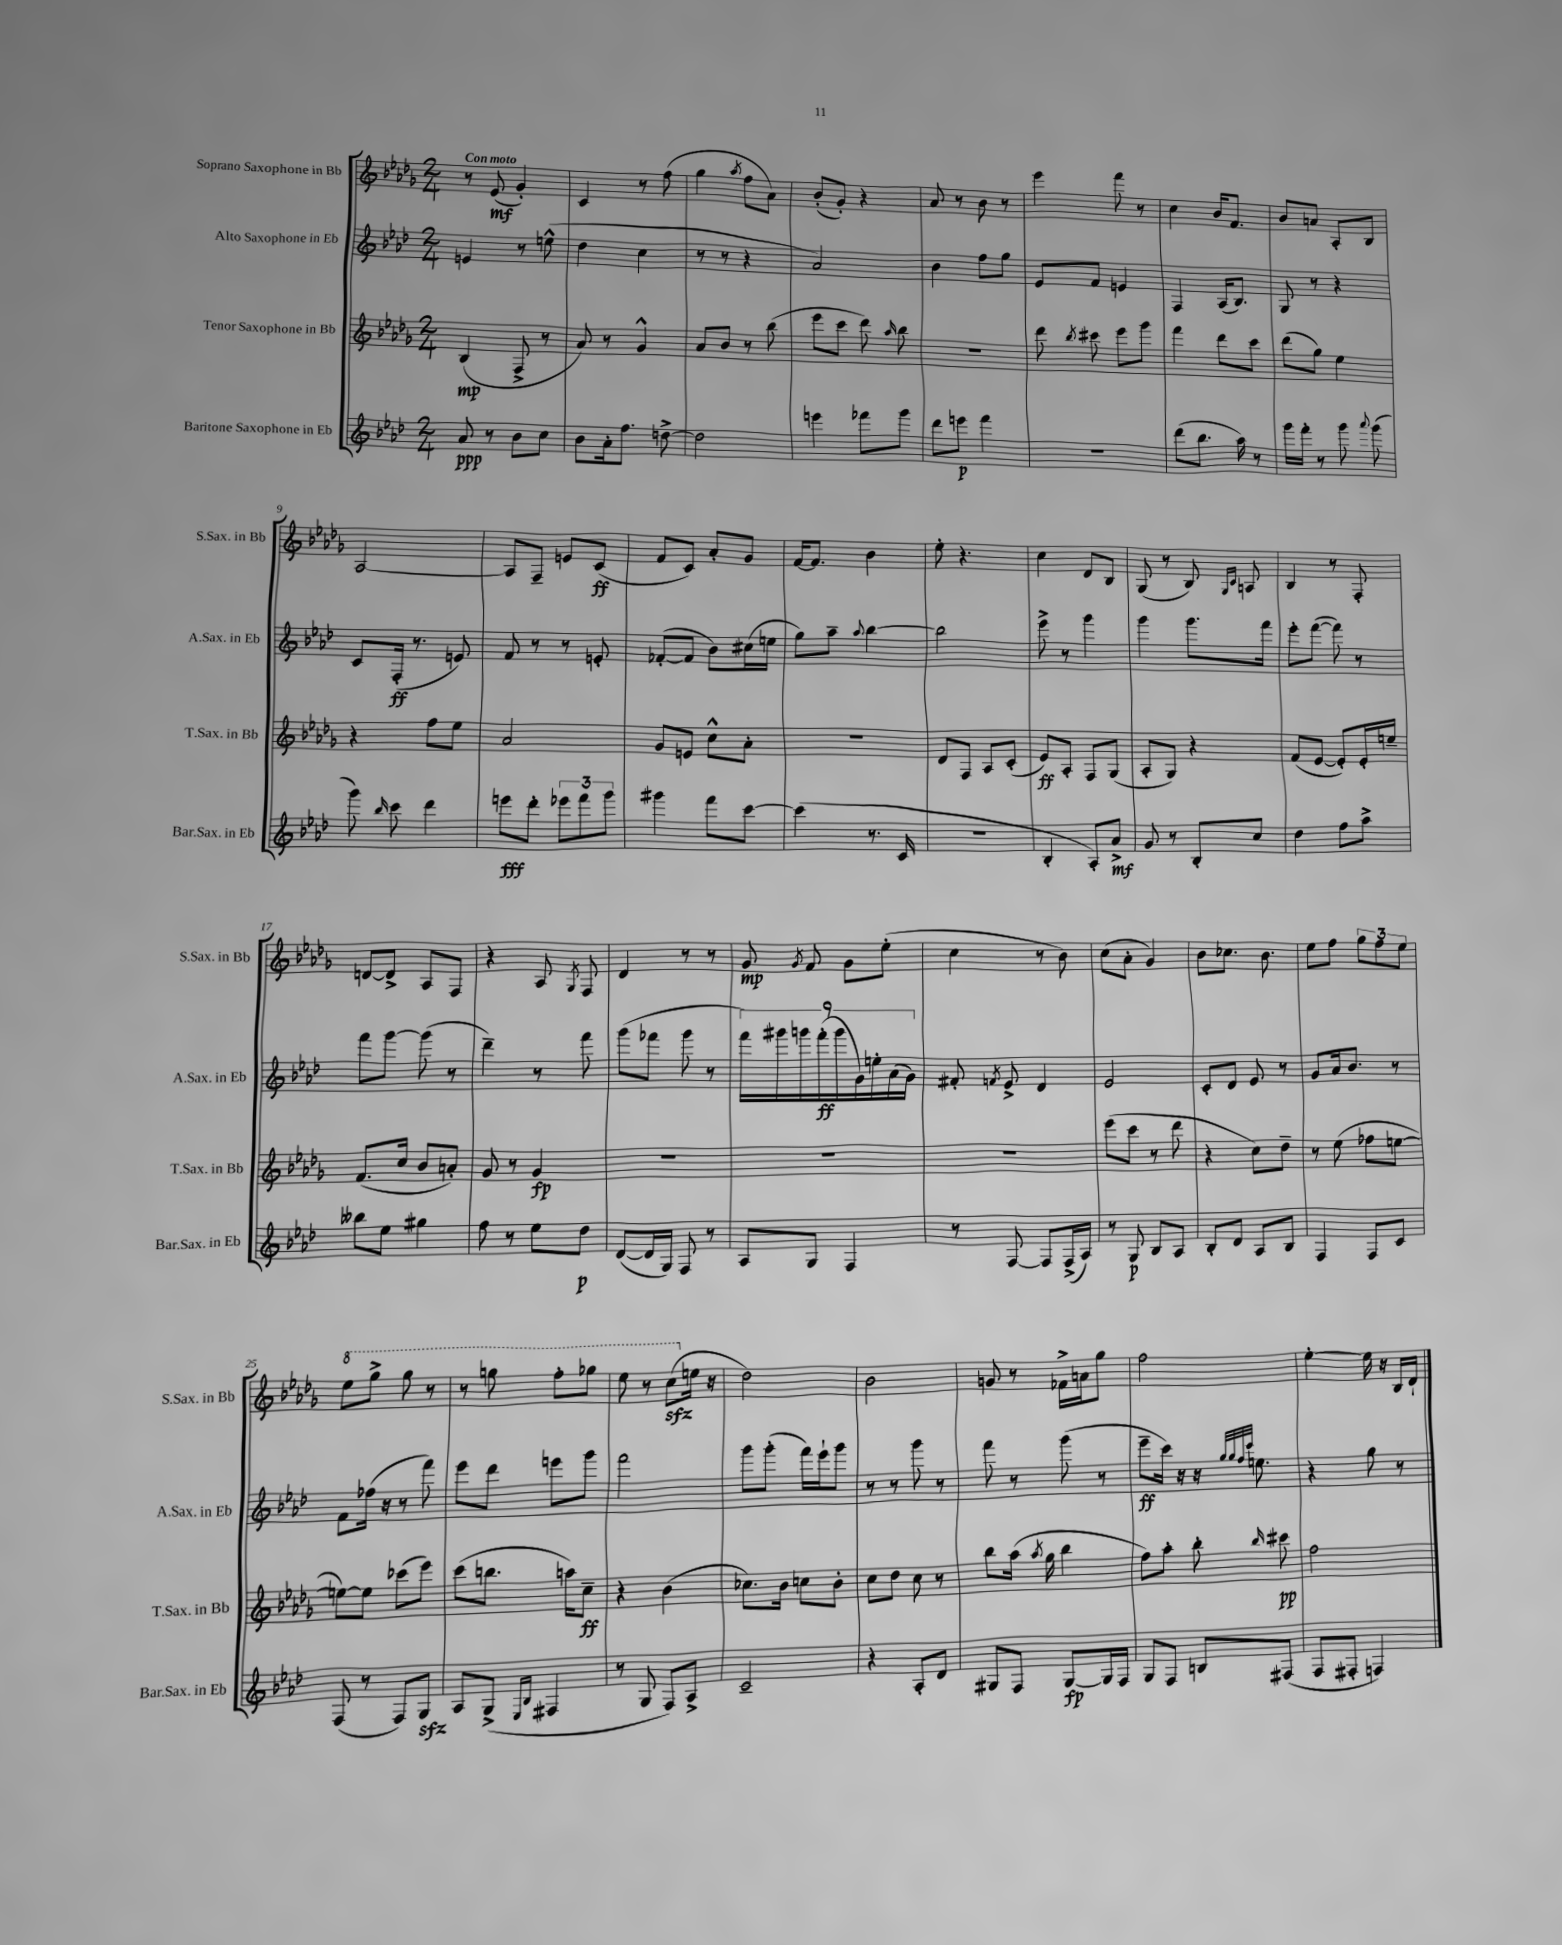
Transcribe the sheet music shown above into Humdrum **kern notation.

**kern	**kern	**kern	**kern
*staff4	*staff3	*staff2	*staff1
*clefG2	*clefG2	*clefG2	*clefG2
*k[b-e-a-d-]	*k[b-e-a-d-g-]	*k[b-e-a-d-]	*k[b-e-a-d-g-]
*M2/4	*M2/4	*M2/4	*M2/4
8a-/	(4B-/	4e/	8r
8r	.	.	(8e-/
8b-\L	8F^/	8r	4g-'/)
8cc\J	8r	(8ee^^\	.
=	=	=	=
8b-\L	8a-/)	4dd-\	4c/
16a-'\k	8r	.	.
8.ff\J	.	.	.
.	4g-^^/	4cc\	8r
[8dd^\	.	.	(8ff\
=	=	=	=
2dd\]	8a-/L	8r	4gg-\
.	8b-/J	8r	.
.	.	.	8qaa-/
.	8r	4r	8ff\L
.	(8bb-\	.	8a-\J)
=	=	=	=
4eee\	8eee-\L	2a-/)	(8b-'/L
.	8ccc\J	.	8g-'/J)
8fff-\L	8ddd-\)	.	4r
.	16qqaa-/	.	.
8ggg\J	8bb-\	.	.
=	=	=	=
8ddd-\L	2r	4b-\	8a-/
8eee\J	.	.	8r
4fff\	.	8ff\L	8b-\
.	.	8gg\J	8r
=	=	=	=
2r	8ddd-\	8e-/L	4eee-\
.	8qbb-/	.	.
.	8ccc#\	8f/J	.
.	8eee-\L	4e/	8fff\
.	8ggg-\J	.	8r
=	=	=	=
(8ddd-\L	4fff\	4F/	4cc\
8.bb-\J	.	.	.
.	8ddd-\L	(16A-/LK	16b-/LK
16aa-\)	.	8.B-/J)	8.f/J
8r	8ccc\J	.	.
=	=	=	=
16ggg\LL	(8ddd-\L	8G/	8b-/L
16fff'\JJ	.	.	.
8r	8gg-\J)	8r	8a/J
8ggg\	4ee-\	4r	8A-'/L
8qqaaa-/	.	.	.
(8ggg\	.	.	8B-/J
=	=	=	=
8ggg\)	4r	8c/L	[2A-/
16qqbb-/	.	.	.
8ccc\	.	(16F'/Jk	.
.	.	8.r	.
4ddd-\	8ff\L	.	.
.	8ee-\J	8e/)	.
=	=	=	=
8eee\L	2a-/	8f/	8A-/]L
8ddd-'\J	.	8r	8F~/J
12eee-\L	.	8r	8e/L
12fff\	.	.	.
.	.	8e'/	(8c/J
12ggg\J	.	.	.
=	=	=	=
4ggg#\	8g-/L	([8f-'/L	8f/L
.	8e/J	8f-/]J	8c/J)
8fff\L	8cc^^\L	8b-\L)	8a-'/L
[8ccc\J	8a-'\J	(16cc#\L	8g-/J
.	.	16ee\JJ	.
=	=	=	=
(4ccc\]	2r	8gg\L)	[16f/LK
.	.	.	8.f/]J
.	.	8aa-~\J	.
.	.	8qqaa-/	.
8.r	.	[4bb-\	4b-\
16c/	.	.	.
=	=	=	=
2r	8d-/L	2bb-\]	8ee-'\
.	8F/J	.	4.r
.	8A-/L	.	.
.	(8c'/J	.	.
=	=	=	=
4B-'/	8e-/L)	8eee-^\	4cc\
.	8A-'/J	8r	.
8A-'/L)	8F/L	4ggg\	8d-/L
8a-^/J	(8G-/J	.	8B-/J
=	=	=	=
8g/	8A-'/L	4ggg\	(8G-/
8r	8G-/J)	.	8r
8B-'/L	4r	8.ggg\L	8B-/)
.	.	.	16qqG-/LL
.	.	.	16qqc/JJ
8cc/J	.	.	8A/
.	.	16fff\Jk	.
=	=	=	=
4dd-\	(8f/L	8eee-'\L	4B-/
.	[8e-/J	([8fff\J	.
8ff\L	8e-'/]L)	8fff\])	8r
8aa-^\J	16e-'/L	8r	8F'/
.	16ee~/JJ	.	.
=	=	=	=
8bb--\L	(8.f/L	8fff\L	[8d/L
8ee-\J	.	[8ggg\J	8d^/]J
.	16cc/Jk	.	.
4gg#\	8b-/L	(8ggg\]	8A-/L
.	8a'/J)	8r	8F/J
=	=	=	=
8ff\	8g-/	4ddd-~\)	4r
8r	8r	.	.
8ee-\L	4g-/	8r	8A-/
.	.	.	8qG-/
8dd-\J	.	8fff\	8F/
=	=	=	=
([8d-/L	2r	(8ggg\L	4d-/
16d-/]L	.	8fff-\J	.
16G/JJ)	.	.	.
8F/	.	8ggg\	8r
8r	.	8r	8r
=	=	=	=
8A-/L	2r	18fff\LL)	8g-/
.	.	18ggg#\	.
.	.	18ggg\	.
.	.	.	8qg-/
8G/J	.	.	8f/
.	.	(18fff'\	.
.	.	18ggg\	.
4F/	.	.	8g-\L
.	.	18g\)	.
.	.	18ee'\	.
.	.	.	(8ee-'\J
.	.	(18a-\	.
.	.	18g\JJ)	.
=	=	=	=
8r	2r	8f#'/	4cc\
.	.	8qf/	.
[8F/	.	8e-^/	.
8F/]L	.	4d-/	8r
(16F^/L	.	.	8b-\)
16A-/JJ)	.	.	.
=	=	=	=
8r	(8eee-\L	2e-/	(8cc\L
8G/	8ccc\J	.	8a-'\J
8B-/L	8r	.	4g-/)
8A-/J	8ddd-\	.	.
=	=	=	=
8B-'/L	4r	8c'/L	8b-\L
8d-/J	.	8d-/J	8.cc-\J
8A-/L	8cc\L)	8e-/	.
.	.	.	8.b-\
8B-/J	8dd-~\J	8r	.
=	=	=	=
4F/	8r	8g/L	8ee-\L
.	(8ee-\	16a-/k	8ff\J
.	.	8.b-/J	.
8F/L	8ff-\L	.	12gg-\L
.	.	.	12ff\
8c/J	[8ee\J	8r	.
.	.	.	12ee-\J
=	=	=	=
(8F/	8ee\_L)	8f\L	8eee-\L
8r	8ee\]J	(16ff-\Jk	8ggg-^\J
.	.	16r	.
8F/L)	(8ccc-\L	8r	8ggg-\
8G/J	8eee-\J)	8fff\)	8r
=	=	=	=
8A-/L	(8ccc\L	8eee-\L	8r
(8G^/J	8.bb\J	8ddd-\J	8ggg\
16qqE-/LL	.	.	.
16qqB-/JJ	.	.	.
4F#/	.	8eee\L	8fff'\L
.	16aa\LK)	.	.
.	8cc~\J	8ggg\J	8ggg-\J
=	=	=	=
8r	4r	2fff\	8eee-\
8G/	.	.	8r
8F/L)	(4b-\	.	(8ccc\L
8A-^/J	.	.	16ee\Jk
.	.	.	16r
=	=	=	=
2c~/	8.cc-\L)	8ggg\L	2dd-\)
.	.	(8ggg'\J	.
.	16b-\Jk	.	.
.	8cc\L	16fff\LL)	.
.	.	16eee-`\J	.
.	8b-'\J	8ggg\J	.
=	=	=	=
4r	8cc\L	8r	2b-\
.	8dd-\J	8r	.
8A-'/L	8cc\	8ggg\	.
8d-/J	8r	8r	.
=	=	=	=
8G#/L	8bb-\L	8fff\	8g/
8F/J	(16aa-\Jk	8r	8r
.	8qaa-/	.	.
.	16gg-\	.	.
[8G#/L	4bb-\	(8ggg\	16f-^\LL
.	.	.	16a\J
16G#/]L	.	8r	8gg-\J
16F/JJ	.	.	.
=	=	=	=
8G/L	8ff\L)	8eee-~\L	2ff\
8F/J	8aa-'\J	16ccc\Jk)	.
.	.	16r	.
8B/L	8bb-'\	16r	.
.	.	32qqgg/LLL	.
.	.	32qqgg/	.
.	.	32qqff/	.
.	.	32qqccc/JJJ	.
.	.	8.ee\	.
.	16qqbb-/	.	.
(8F#/J	8ccc#\	.	.
=	=	=	=
8F/L	2ff\	4r	[4ee-'\
8F#'/J	.	.	.
4F/)	.	8gg\	16ee-\]
.	.	.	16r
.	.	8r	16B-/LL
.	.	.	16d-`/JJ
==	==	==	==
*-	*-	*-	*-
